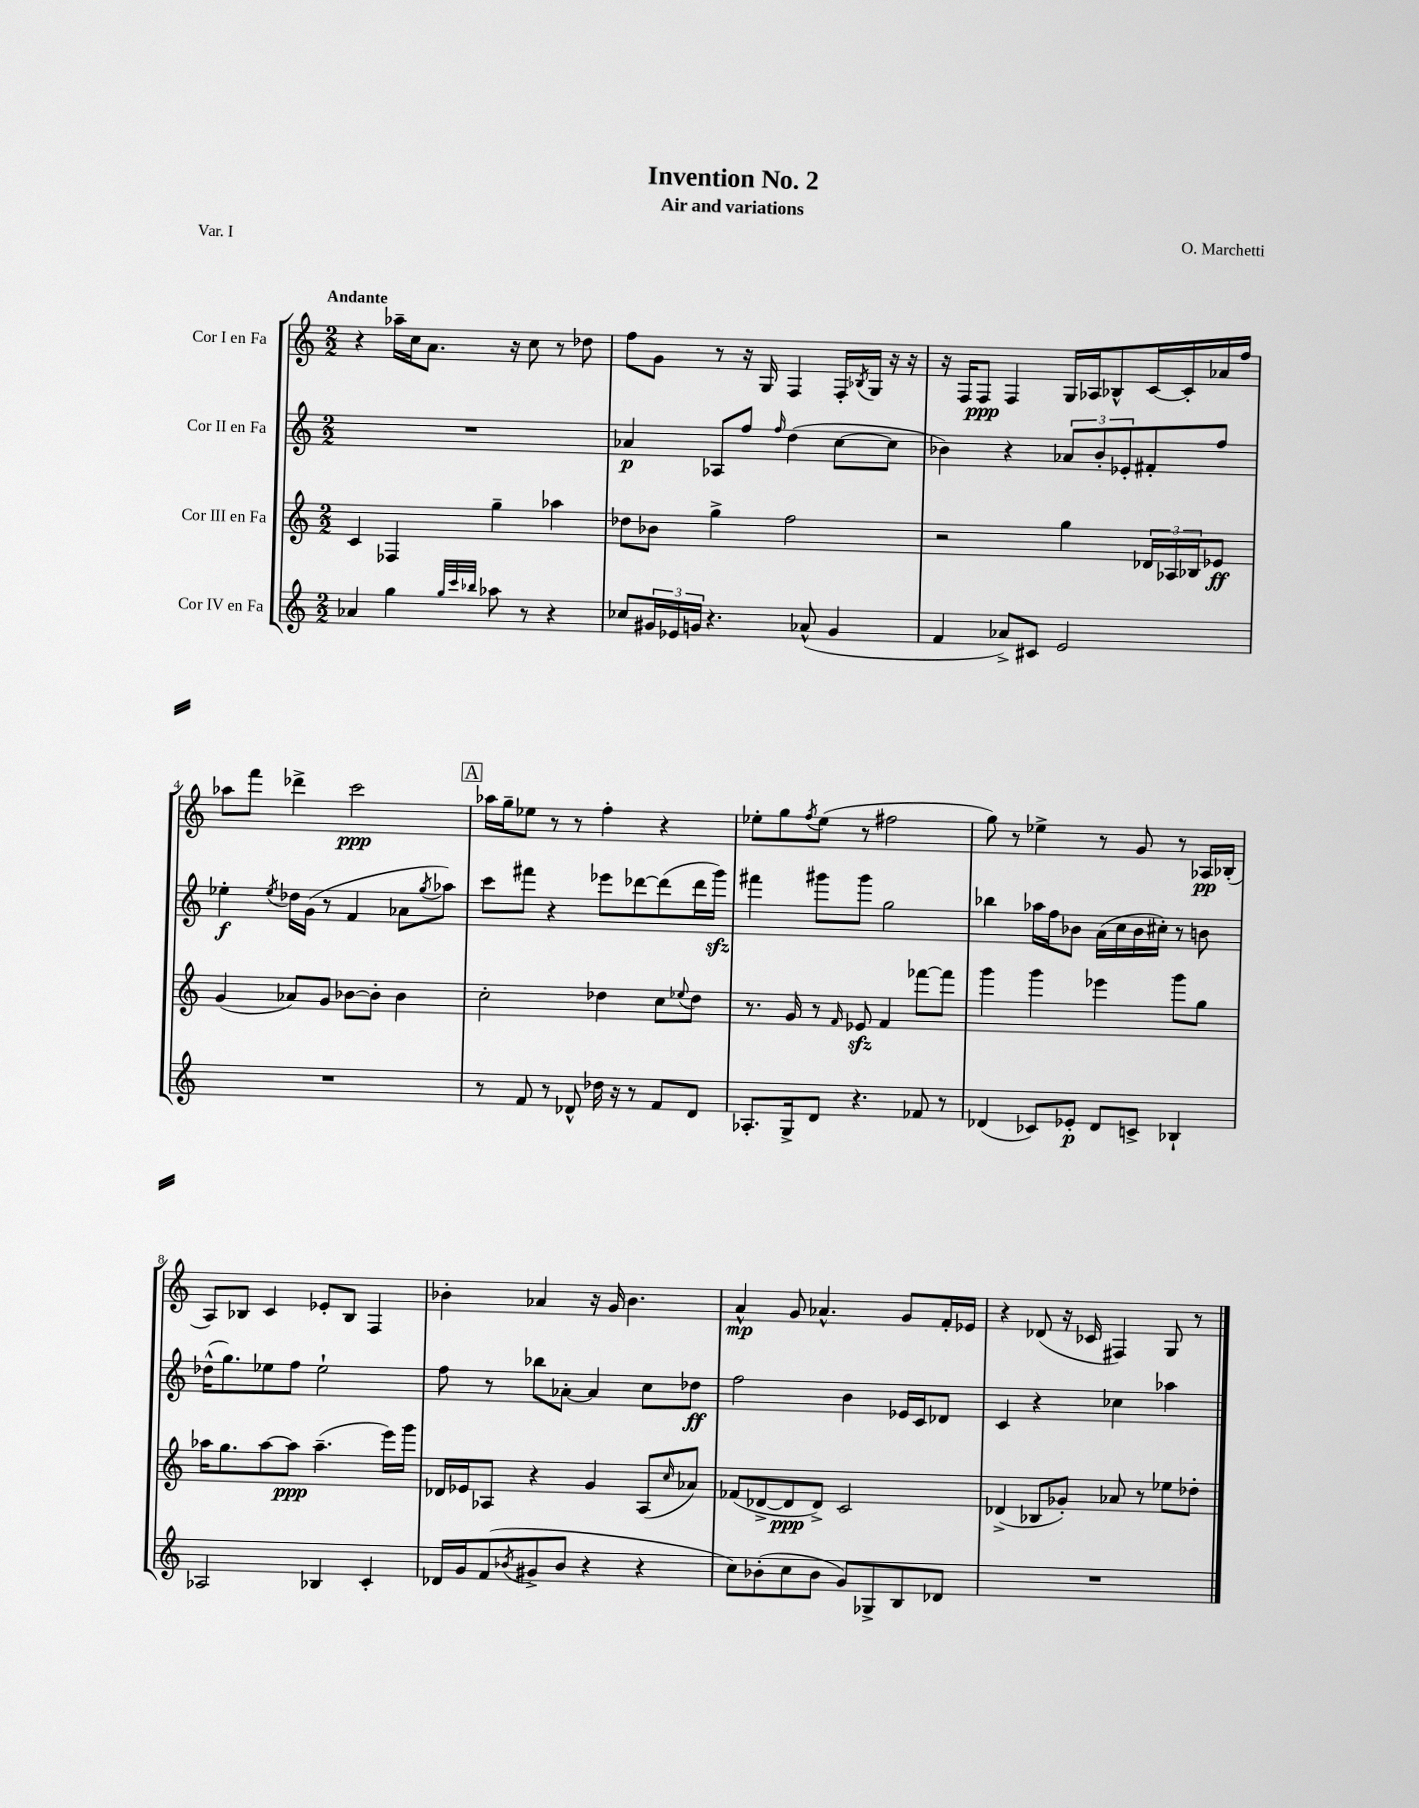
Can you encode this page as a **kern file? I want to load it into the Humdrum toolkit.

**kern	**dynam	**kern	**dynam	**kern	**dynam	**kern	**dynam
*part4	*part4	*part3	*part3	*part2	*part2	*part1	*part1
*staff4	*staff4	*staff3	*staff3	*staff2	*staff2	*staff1	*staff1
*I"Cor IV en Fa	*	*I"Cor III en Fa	*	*I"Cor II en Fa	*	*I"Cor I en Fa	*
*clefG2	*	*clefG2	*	*clefG2	*	*clefG2	*
*k[]	*	*k[]	*	*k[]	*	*k[]	*
*M2/2	*	*M2/2	*	*M2/2	*	*M2/2	*
=1	=1	=1	=1	=1	=1	=1	=1
!	!	!	!	!	!	!LO:TX:a:B:t=Andante	!
4a-X/	.	4c/	.	1r	.	4r	.
4gg\	.	4F-X/	.	.	.	16aa-X~\LL	.
.	.	.	.	.	.	16cc\J	.
.	.	.	.	.	.	8.a\J	.
32qqgg/LLL	.	.	.	.	.	.	.
32qqccc/	.	.	.	.	.	.	.
32qqbb-X/JJJ	.	.	.	.	.	.	.
8aa-X\	.	4gg~\	.	.	.	.	.
.	.	.	.	.	.	16r	.
8r	.	.	.	.	.	8cc\	.
4r	.	4aa-X\	.	.	.	8r	.
.	.	.	.	.	.	8dd-X\	.
=2	=2	=2	=2	=2	=2	=2	=2
8cc-X/L	.	8dd-X\L	.	4a-X/	p	8ff\L	.
24g#X/L	.	8b-X\J	.	.	.	8g\J	.
24e-X/	.	.	.	.	.	.	.
24gn/JJ	.	.	.	.	.	.	.
4.r	.	4gg^\	.	8A-X/L	.	8r	.
.	.	.	.	8ff/J	.	16r	.
.	.	.	.	.	.	16G/	.
.	.	.	.	16qqff/	.	.	.
.	.	2ff\	.	(4dd\	.	4F/	.
(8a-X^^/	.	.	.	.	.	.	.
4g/	.	.	.	[8cc\L	.	16F'/LL	.
.	.	.	.	.	.	8qB-X/	.
.	.	.	.	.	.	16G/JJ	.
.	.	.	.	8cc\J]	.	16r	.
.	.	.	.	.	.	16r	.
=3	=3	=3	=3	=3	=3	=3	=3
4f/	.	2r	.	4b-X\)	.	16r	.
.	.	.	.	.	.	16F/KL	.
.	.	.	.	.	.	8F/J	ppp
8a-X^/L)	.	.	.	4r	.	4F/	.
8c#X/J	.	.	.	.	.	.	.
2e/	.	4gg\	.	12a-X/L	.	16G/LL	.
.	.	.	.	.	.	16A-X/J	.
.	.	.	.	12b-'/	.	.	.
.	.	.	.	.	.	8B-X^^/	.
.	.	.	.	12e-X'/	.	.	.
.	.	24d-X/LL	.	8f#X'/	.	[16c/L	.
.	.	24A-X/	.	.	.	.	.
.	.	.	.	.	.	16c'/]	.
.	.	24B-X/J	.	.	.	.	.
.	.	8e-X/J	ff	8ff/J	.	16a-X/	.
.	.	.	.	.	.	16ff/JJ	.
!!LO:LB:g=z
=4	=4	=4	=4	=4	=4	=4	=4
1r	.	(4g/	.	4ee-X'\	f	8aa-X\L	.
.	.	.	.	.	.	8fff\J	.
.	.	.	.	8qee-/	.	.	.
.	.	8a-X/L)	.	16dd-X\LL	.	4ddd-X^\	.
.	.	.	.	(16g\JJ	.	.	.
.	.	8g/J	.	8r	.	.	.
.	.	[8b-X\L	.	4f/	.	2ccc\	ppp
.	.	8b-'\J]	.	.	.	.	.
.	.	4b-\	.	8a-X\L	.	.	.
.	.	.	.	8qgg/	.	.	.
.	.	.	.	8aa-X\J)	.	.	.
!!LO:REH:place=s1:t=A
=5	=5	=5	=5	=5	=5	=5	=5
8r	.	2cc'\	.	8ccc\L	.	16aa-X\LL	.
.	.	.	.	.	.	16gg~\J	.
8f/	.	.	.	8fff#X\J	.	8ee-X\J	.
8r	.	.	.	4r	.	8r	.
8d-X^^/	.	.	.	.	.	8r	.
16dd-X\	.	4dd-X\	.	8eee-X\L	.	4ff'\	.
16r	.	.	.	.	.	.	.
8r	.	.	.	[8ddd-X\	.	.	.
8f/L	.	8cc\L	.	(8ddd-\]	.	4r	.
.	.	8qqee-X/	.	.	.	.	.
8d-/J	.	8dd-\J	.	16ddd-\L	.	.	.
.	.	.	.	16gggzz\JJ)	.	.	.
=6	=6	=6	=6	=6	=6	=6	=6
8.A-X'/L	.	8.r	.	4fff#X\	.	8ee-X'\L	.
.	.	.	.	.	.	8gg\	.
16G^/k	.	16g/	.	.	.	.	.
.	.	.	.	.	.	8qff/	.
8d/J	.	8r	.	8ggg#X\L	.	(8ee-\J	.
.	.	16qqf/	.	.	.	.	.
4.r	.	8e-Xzz/	.	8ggg#\J	.	8r	.
.	.	4f/	.	2gg\	.	2ff#X\	.
8f-X/	.	[8fff-X\L	.	.	.	.	.
8r	.	8fff-\J]	.	.	.	.	.
=7	=7	=7	=7	=7	=7	=7	=7
(4d-X/	.	4ggg\	.	4bb-X\	.	8gg\)	.
.	.	.	.	.	.	8r	.
8c-X/L)	.	4ggg\	.	16aa-X\LL	.	4ee-X^\	.
.	.	.	.	16ff\J	.	.	.
8e-X'/J	p	.	.	8b-X\J	.	.	.
8d-/L	.	4eee-X\	.	(16a\LL	.	8r	.
.	.	.	.	16cc\	.	.	.
8cn^/J	.	.	.	16b-\	.	8g/	.
.	.	.	.	16cc#X'\JJ)	.	.	.
4B-X`/	.	8ggg\L	.	8r	.	8r	.
.	.	8gg\J	.	8bn\	.	16A-X/LL	pp
.	.	.	.	.	.	(16B-X'/JJ	.
!!LO:LB:g=z
=8	=8	=8	=8	=8	=8	=8	=8
2A-X/	.	16aa-X\KL	.	(16dd-X^^\KL	.	8A/L)	.
.	.	8.gg\	.	8.gg\)	.	.	.
.	.	.	.	.	.	8B-X/J	.
.	.	[8aa-\	.	8ee-X\	.	4c/	.
.	.	8aa-\J]	ppp	8ff\J	.	.	.
4B-X/	.	(4.aa-~\	.	2ee-`\	.	8e-X'/L	.
.	.	.	.	.	.	8B-/J	.
4c'/	.	.	.	.	.	4F/	.
.	.	16eee\LL)	.	.	.	.	.
.	.	16ggg\JJ	.	.	.	.	.
=9	=9	=9	=9	=9	=9	=9	=9
16d-X/LL	.	16d-X/LL	.	8ff\	.	4b-X'\	.
16g/J	.	16e-X/J	.	.	.	.	.
(8f/	.	8A-X/J	.	8r	.	.	.
8qb-X/	.	.	.	.	.	.	.
8g#X^/	.	4r	.	8bb-X\L	.	4a-X/	.
8b-/J	.	.	.	[8a-X'\J	.	.	.
4r	.	4g/	.	4a-/]	.	16r	.
.	.	.	.	.	.	16g/	.
.	.	.	.	.	.	4.b-\	.
4r	.	(8A-/L	.	8cc\L	.	.	.
.	.	16qqcc/	.	.	.	.	.
.	.	8a-X/J)	.	8dd-X\J	ff	.	.
=10	=10	=10	=10	=10	=10	=10	=10
8cc\L)	.	(8f-X/L	.	2ff\	.	4a^^/	mp
(8b-X'\	.	[8d-X^/	.	.	.	.	.
8cc\	.	8d-/]	ppp	.	.	8g/	.
8b-\J	.	8d-^/J)	.	.	.	4.a-X^^/	.
8g/L)	.	2c/	.	4b\	.	.	.
8G-X^/	.	.	.	.	.	.	.
8B/	.	.	.	16e-X/LL	.	8g/L	.
.	.	.	.	16c/J	.	.	.
8d-X/J	.	.	.	8d-X/J	.	16f'/L	.
.	.	.	.	.	.	16e-X/JJ	.
=11	=11	=11	=11	=11	=11	=11	=11
1r	.	(4d-X^/	.	4c/	.	4r	.
.	.	8B-X/L	.	4r	.	(8d-X/	.
.	.	8g-X'/J)	.	.	.	16r	.
.	.	.	.	.	.	16c-X/	.
.	.	8a-X/	.	4cc-X\	.	4F#X/)	.
.	.	8r	.	.	.	.	.
.	.	8ee-X\L	.	4aa-X\	.	8G/	.
.	.	8dd-X'\J	.	.	.	8r	.
==	==	==	==	==	==	==	==
*-	*-	*-	*-	*-	*-	*-	*-
